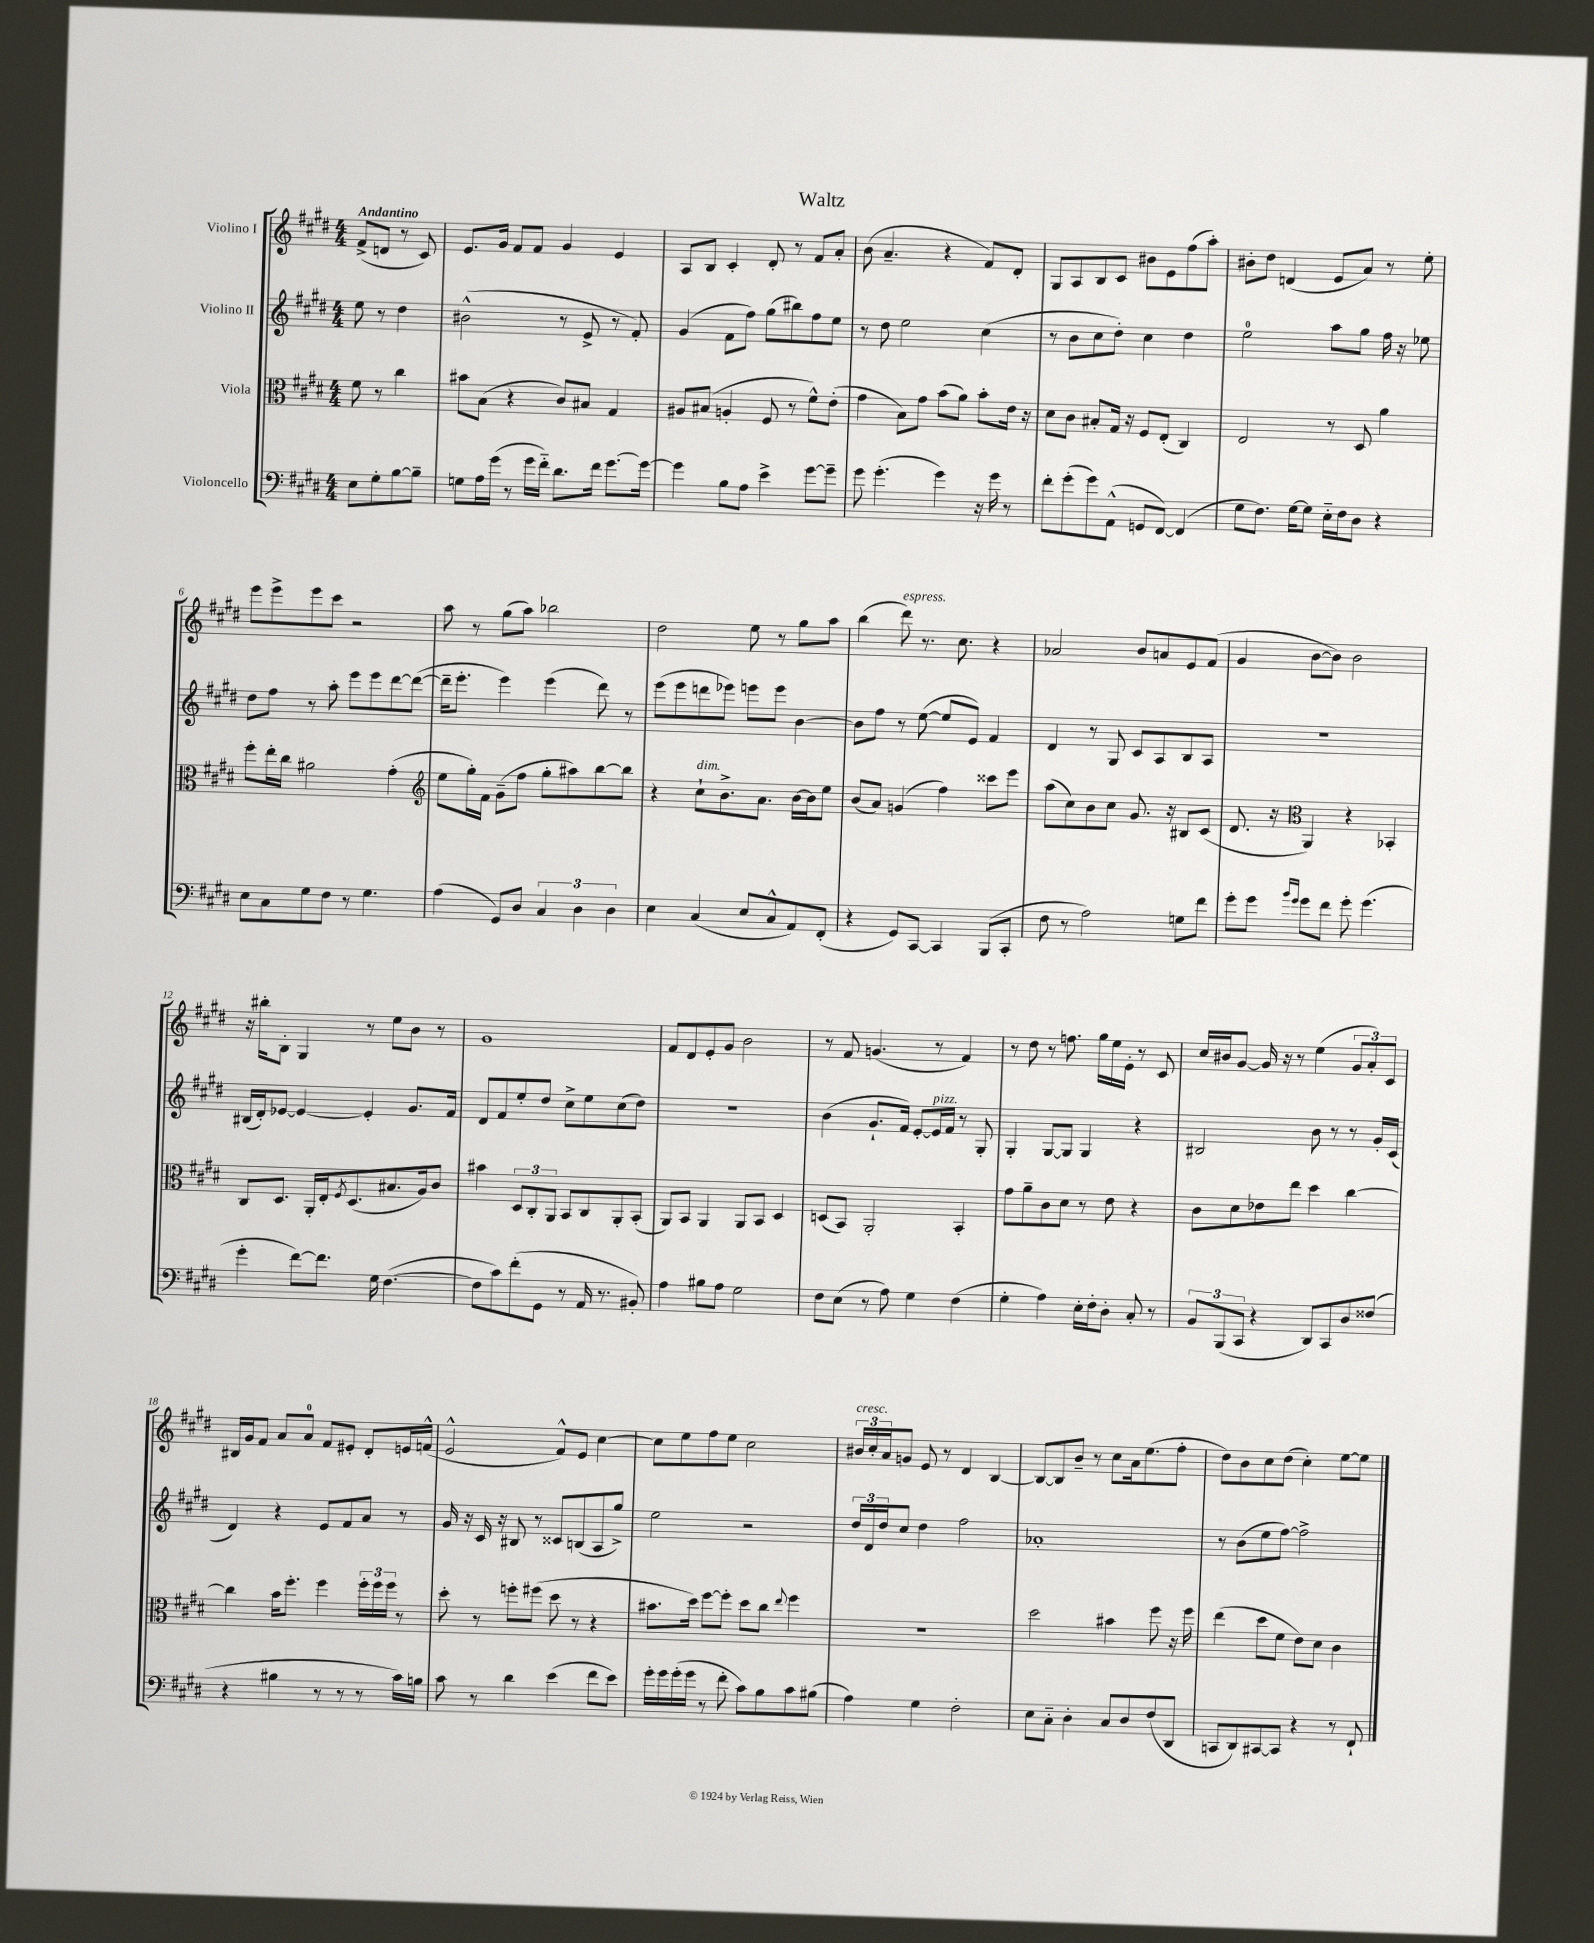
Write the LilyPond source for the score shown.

\header { title = "Waltz" }
<<
\new StaffGroup <<
\new Staff = "s0" \with { instrumentName = "Violino I" } {
    \clef treble \key e \major \numericTimeSignature \time 4/4 \partial 2 \tempo "Andantino"
    fis'8->( d'8 r8 cis'8) |
    e'8. gis'16 fis'8 fis'8 gis'4 e'4 |
    a8 b8 cis'4-. dis'8-. r8 fis'8 a'8-. |
    b'8( a'4.-- r4 fis'8) dis'8-. |
    gis8 a8 b8 cis'8 bis'8 e'8 fis''8( a''8-.) |
    bis'8-. dis''8 d'4( e'8 a'8) r8 e''8-. |
    e'''8 e'''8-> e'''8 cis'''8 r2 |
    a''8 r8 gis''8( a''8) bes''2 |
    dis''2 e''8 r8 gis''8 a''8 |
    b''4( dis'''8^\markup { \italic "espress." }) r8. cis''8. r4 |
    aes'2 b'8 a'8 e'8 fis'8( |
    gis'4 b'8~ b'8) b'2 |
    r16 bis''16-. b8-. gis4 r8 e''8 b'8 r8 |
    gis'1 |
    fis'8 dis'8 e'8-. gis'8 b'2 |
    r8 fis'8 g'4.( r8 fis'4) |
    r8 dis''8 r8 f''8. gis''16 e''16 e'16-. r8 cis'8 |
    cis''16 bis'16 gis'8~ gis'16 r16 r8 e''4( \tuplet 3/2 { gis'8 a'8-.) cis'8 } |
    bis16 gis'16 fis'8 a'8 a'8-0 fis'8 eis'8-. dis'8-. e'16 f'16-^( |
    e'2-^ fis'8-^) e'8 cis''4~ |
    cis''8 e''8 fis''8 e''8 cis''2 |
    \tuplet 3/2 { bis'16^\markup { \italic "cresc." } cis''16-. a'16 } g'8 e'8 r8 dis'4 b4~ |
    b8~ b8 b'8-- r8 cis''8 a'16 e''8.( fis''8-. |
    dis''8) b'8 cis''8 dis''8( cis''4-.) e''8~ e''8 \bar "|." |
}
\new Staff = "s1" \with { instrumentName = "Violino II" } {
    \clef treble \key e \major \numericTimeSignature \time 4/4 \partial 2
    e''8 r8 dis''4 |
    bis'2-^( r8 e'8-> r8 fis'8-.) |
    gis'4( fis'8 fis''8) gis''8( bis''8) fis''8 e''8 |
    r8 dis''8 e''2 cis''4( |
    r8 b'8 cis''8 dis''8-.) cis''4 dis''4 |
    e''2-0 a''8 gis''8 fis''16 r16 ees''8 |
    dis''8 fis''8 r8 a''8-. e'''8 e'''8 dis'''8~ dis'''8~( |
    dis'''16-- e'''8.-. e'''4) e'''4( dis'''8) r8 |
    e'''8( e'''8 d'''8 ees'''8) e'''8 e'''8 b'4~ |
    b'8 fis''8 r8 e''8~( e''8 e'8) fis'4 |
    dis'4 r8 gis8 cis'8 a8 b8 a8 |
    R1 |
    bis16( dis'16-.) ees'8~ ees'4~ ees'4-. gis'8. fis'16 |
    dis'8 fis'8 e''8-. dis''8 cis''8-> e''8 cis''8( dis''8) |
    R1 |
    b'4( gis'8.-! fis'16) e'8~-. e'16^\markup { \italic "pizz." } fis'16 r8 gis8-. |
    gis4-. gis8~ gis8 gis4 r4 |
    bis2 b'8 r8 r8 gis'16-. cis'16( |
    dis'4) r4 e'8 fis'8 a'8 r8 |
    gis'16 r16 cis'16 r16 bis8 r8 cisis'8 b8( a8 gis''8->) |
    e''2 r2 |
    \tuplet 3/2 { dis''16 dis'16 dis''16 } cis''8 dis''4 fis''2 |
    aes'1-. |
    r8 b'8( e''8 fis''8~) fis''2-> \bar "|." |
}
\new Staff = "s2" \with { instrumentName = "Viola" } {
    \clef alto \key e \major \numericTimeSignature \time 4/4 \partial 2
    fis'8 r8 cis''4 |
    bis'8 b8( r4 cis'8) bis8 gis4 |
    ais8 bis8( a4-. fis8 r8 fis'8-^) e'8-.( |
    gis'4 b8) gis'8 b'8( a'8) b'8-. e'16 r16 |
    dis'8 cis'8 bis8-. gis16 r16 fis8 e8-.( cis4) |
    e2 r8 dis8 a'4 |
    fis''8-. e''16-. cis''16 ais'2 gis'4-.( |
    \clef treble e''8 gis''16-.) fis'16 gis'8--( fis''8 gis''8-. ais''8) b''8~ b''8 |
    r4 cis''8-!^\markup { \italic "dim." } b'8.-> a'8. b'16~ b'16 e''8 |
    b'8( a'8) g'4( fis''4) cisis'''8 e'''8 |
    a''8( cis''8) b'8 cis''8 gis'8. r16 bis8 cis'8( |
    dis'8. r16 \clef alto a,4) r4 bes,4-. |
    cis8 dis8. a,16-. e16-. \acciaccatura { fis8 } dis8.( bis8. a16) cis'8 |
    bis'4 \tuplet 3/2 { dis8 cis8-. a,8 } b,8 cis8 a,8-. b,8-.( |
    a,8) b,8 a,4 a,8 b,8 dis4 |
    d8( b,8) a,2-. b,4-. |
    gis'8 a'8-- cis'8 dis'8 r8 e'8 r4 |
    cis'8 dis'8 ees'8 e''8 dis''4 cis''4~ |
    cis''4 b'16 fis''8.-. fis''4 \tuplet 3/2 { fis''16-. fis''16 fis''16 } r8 |
    dis''8-. r8 f''8-. fis''8( dis''8 r8 r4 |
    bis'8. dis''16) fis''8~ fis''8-. dis''8 cis''8 \appoggiatura { e''8 } fis''4 |
    R1 |
    dis''2 bis'4 fis''8 r16 fis''16 |
    e''4( dis''8 fis'8 e'8) dis'8 cis'4 \bar "|." |
}
\new Staff = "s3" \with { instrumentName = "Violoncello" } {
    \clef bass \key e \major \numericTimeSignature \time 4/4 \partial 2
    e8 gis8-. b8~ b8-- |
    g8 a16 gis'16( r8 gis'16 fis'16-_) dis'8. fis'16 gis'8.~ gis'16~ |
    gis'4 b8 a8 e'4-> gis'8~ gis'8-- |
    gis'8 gis'4.-.( gis'4) r16 gis'16 r8 |
    fis'8-. gis'8-.( gis'8) a,8-^( g,8 fis,8~) fis,4( |
    gis8 fis8.) gis16~ gis8 e16-_ fis16 dis8 r4 |
    e8 cis8 gis8 fis8 r8 gis4. |
    a4( gis,8) dis8 \tuplet 3/2 { cis4 dis4 dis4 } |
    e4 cis4( e8 cis8-^ a,8) fis,8-.( |
    r4 gis,8) cis,8~ cis,4 b,,8( cis,8-. |
    fis8 r8 a2) g8 fis'8 |
    gis'8-. gis'8 \grace { b'16 gis'16 } gis'8 fis'8 gis'8-. gis'4.( |
    gis'4-. fis'8~) fis'8. gis16 fis4.~( |
    fis8 cis'8) fis'8-.( gis,8 r8 a,16 r8. bis,8-.) |
    a4 bis8 a8 gis2 |
    fis8 e8( r8 a8) gis4 fis4( |
    gis4-. a4) e16-. fis16-. dis8-. cis8-. r8 |
    \tuplet 3/2 { b,8 b,,8( cis,8 } r4 dis,8) cis,8 dis8 fisis8( |
    r4 bis4 r8 r8 r8 cis'16) b16 |
    cis'8 r8 dis'4 e'4( fis'8 e'8) |
    gis'16-. gis'16 gis'16-.( gis'16 r8 fis'8-. cis'8) b8 cis'8 bis8( |
    a4) gis4 fis2-. |
    e8 cis8-_ dis4-. cis8 dis8 fis8( dis,8 |
    c,8 dis,8) cis,8~ cis,8 r4 r8 fis,8-! \bar "|." |
}
>>
>>
